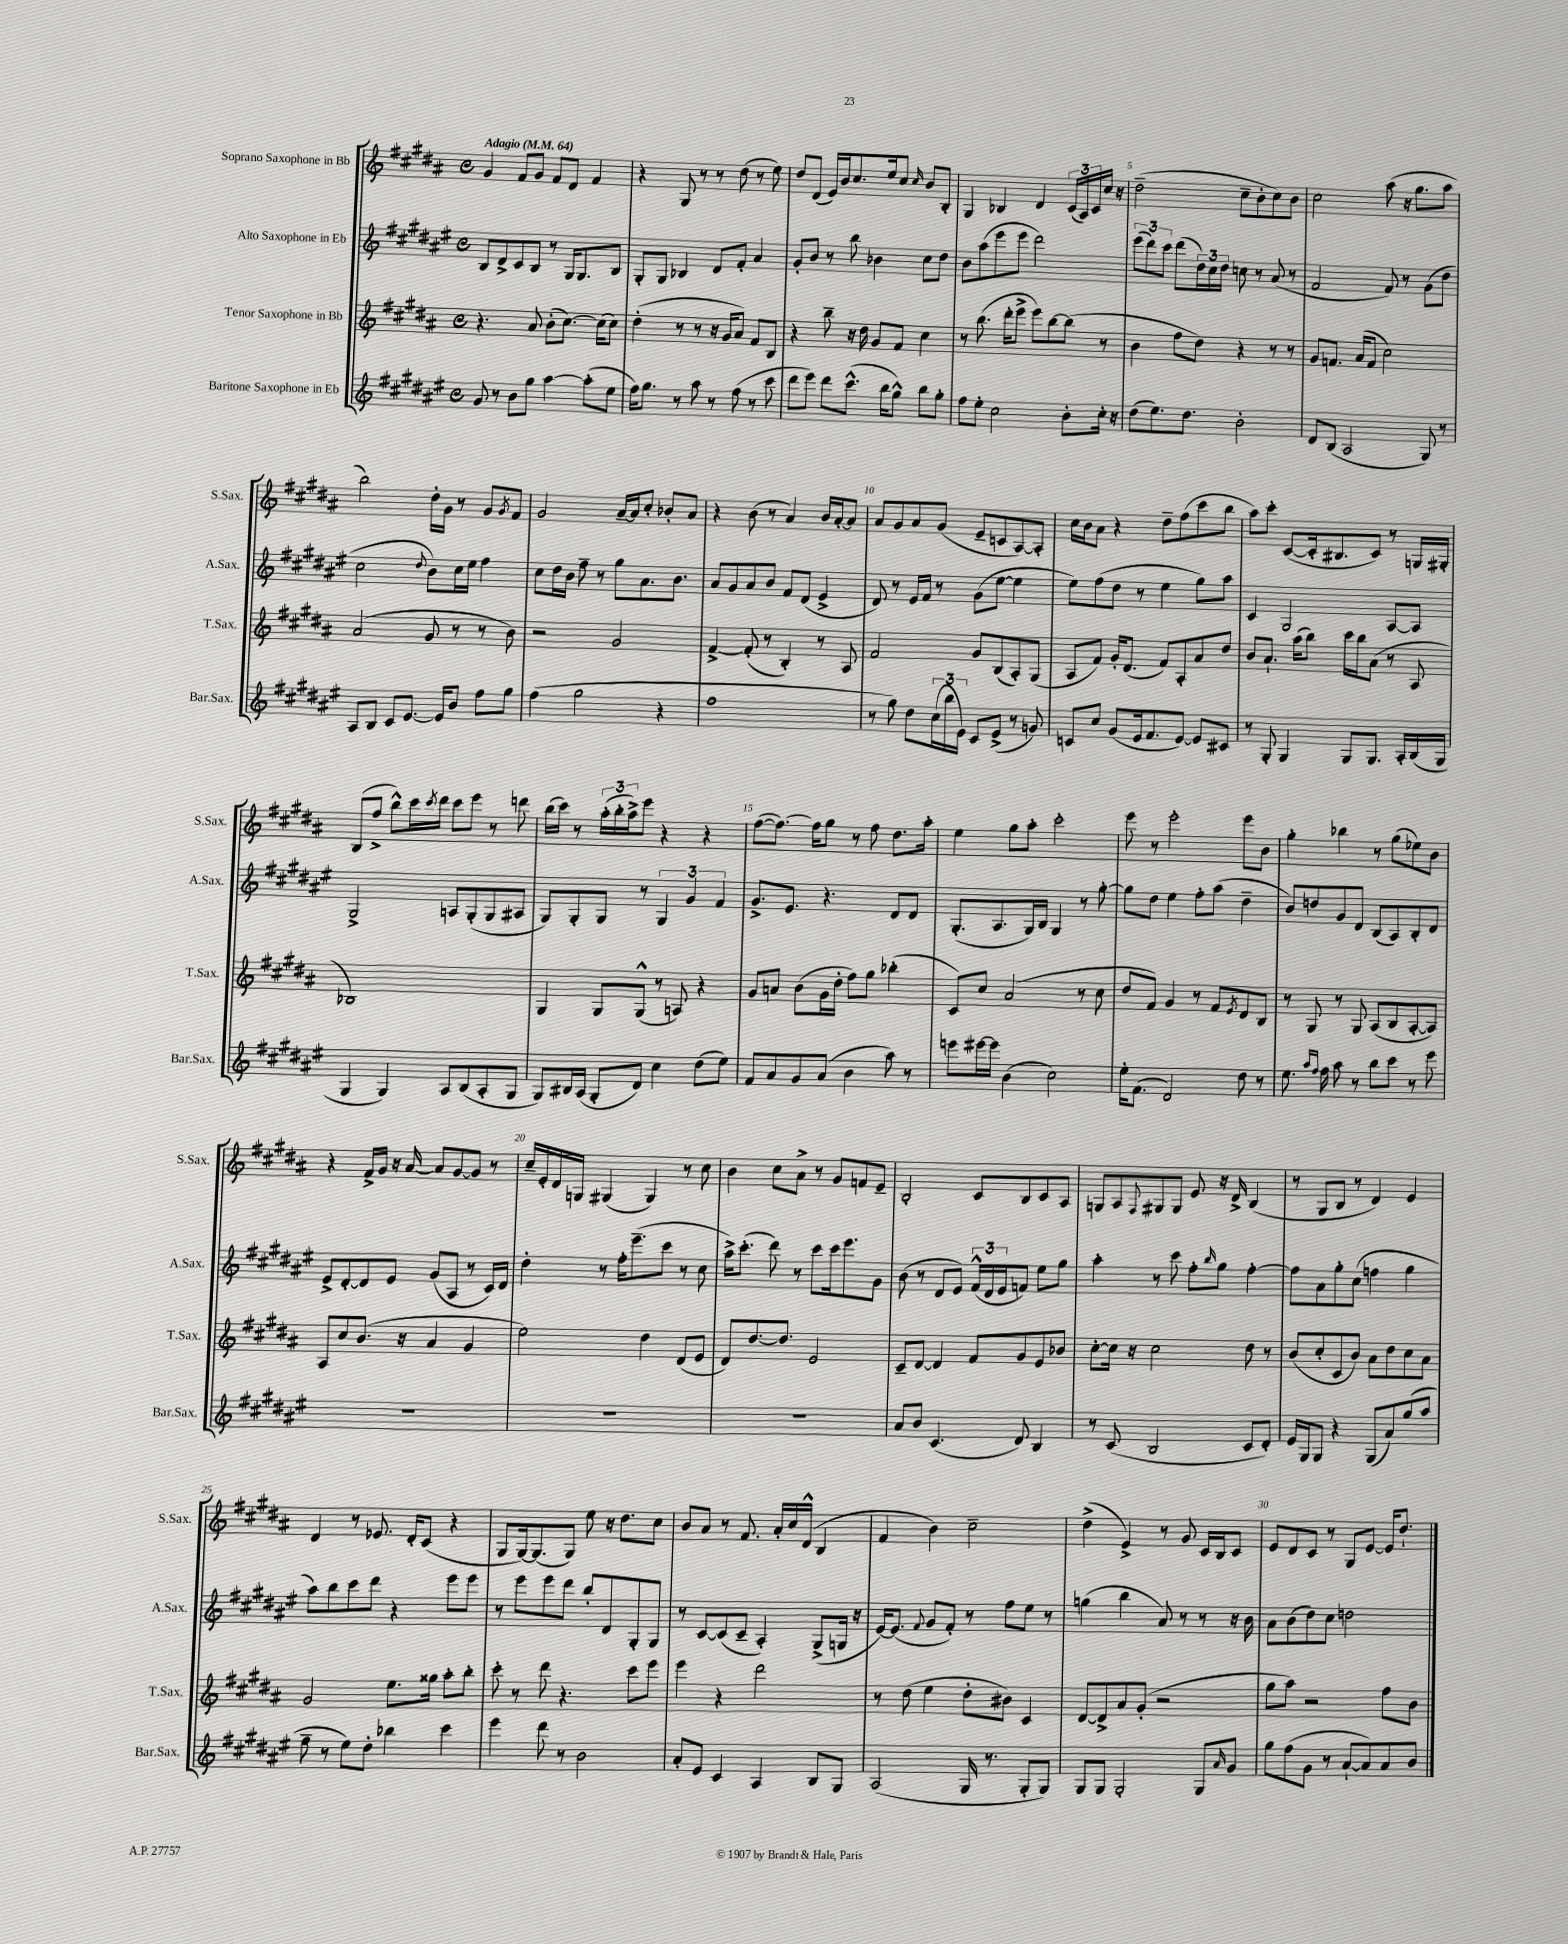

**kern	**kern	**kern	**kern
*staff4	*staff3	*staff2	*staff1
*clefG2	*clefG2	*clefG2	*clefG2
*k[f#c#g#d#a#e#]	*k[f#c#g#d#a#]	*k[f#c#g#d#a#e#]	*k[f#c#g#d#a#]
*M4/4	*M4/4	*M4/4	*M4/4
*met(c)	*met(c)	*met(c)	*met(c)
*MM64	*MM64	*MM64	*MM64
8g#	4.r	8B	4g#
8r	.	8d#^	.
8b	.	8c#	8f#
8gg#	8a#	8B	8g#
[4aa#	(8b'	8r	8f#
.	[8.cc#)	16G#	8d#
.	.	8.G#	.
(8aa#']	.	.	4f#
.	(16cc#]	.	.
8ee#	8cc#)	8B	.
=	=	=	=
16ff#)	(4dd#'	8G#'	4r
8.gg#	.	.	.
.	.	8G#	.
8r	8r	4B-	8G#
8aa#	8r	.	8r
8r	16r	8d#	8r
.	16g#	.	.
(8ff#	8a#)	8f#'	(8dd#
8r	8f#	4a#	8r
8ccc#	8B	.	8ee)
=	=	=	=
8ddd#	4r	8g#'	8dd#
8eee#)	.	8b	(8d#
8ddd#	8bb~	8r	16e)
.	.	.	16b
(8.ccc#^^	16r	8bb	8.cc#
.	16dd#	.	.
.	8g#	4b-	.
16bb	.	.	16ee
8gg#^^)	8f#	.	8cc#
.	.	.	16qqcc#
8bb	4cc#	8cc#	8b
8gg#'	.	8dd#	8B'
=	=	=	=
8ff#	8r	8b	4G#
8ee#'	(8.bb	(8aa#	.
2cc#	.	8eee#	4B-
.	16ddd#'	.	.
.	8eee^	8eee#	.
.	8eee)	2ddd#)	4d#
.	[8bb	.	.
8b'	(8bb]	.	(24c#
.	.	.	24A#)
.	.	.	24c#
16cc#'	8r	.	16cc#
16r	.	.	16r
=	=	=	=
(8dd#	4b	(12eee#	(2dd#~
.	.	12ddd#)	.
8.ee#)	.	.	.
.	.	12ccc#	.
.	8ff#	(8ddd#	.
8.dd#	.	.	.
.	8dd#)	24dd#)	.
.	.	24cc#	.
.	.	24dd#	.
2b'	4r	8cc	8cc#~
.	.	8r	8b'
.	8r	(8a#	8cc#)
.	8r	8r	8b
=	=	=	=
8d#	8g#	2f#	2cc#
(8B	8.f	.	.
2A#	.	.	.
.	(16a#	.	.
.	8f	.	.
.	2cc#)	8f#)	(8aa#
.	.	8r	16r
.	.	.	8.gg#
8G#)	.	(8g#	.
8r	.	8dd#	8aa#
=	=	=	=
8A#	(2a#	2cc#	2bb)
8B	.	.	.
8c#	.	.	.
[8.e#	.	.	.
.	.	8qqdd#	.
.	8g#	8b)	16dd#'
16e#]	.	.	16g#
8b	8r	16cc#	8r
.	.	16ee#	.
8ff#	8r	4ff#	8g#
.	.	.	8qg#
8gg#	8b)	.	8f#
=	=	=	=
(4ff#	2r	8cc#	2g#
.	.	16dd#	.
.	.	16b	.
2gg#	.	8ff#~	.
.	.	8r	.
.	2g#	8gg#	[16a#~
.	.	.	16a#]
.	.	8.a#	8cc#'
4r	.	.	8b-'
.	.	8.b	.
.	.	.	8a#
=	=	=	=
1ff#	[4f#^	8a#	4r
.	.	8g#	.
.	(8f#']	8a#	(8b
.	8r	8b	8r
.	4B')	8f#	4a#)
.	.	(8d#	.
.	8r	4e#^	16b
.	.	.	[16a#'
.	8A#	.	8a#]
=	=	=	=
8r	2f#	8d#)	8a#
8gg#)	.	8r	8g#
8dd#	.	16e#	8a#
.	.	16f#	.
(24cc#	.	8r	(8g#
24bb	.	.	.
24e#)	.	.	.
8c#	8g#	(8g#	8e~
(8e#^	(8B	[8ee#	8c
8r	8A#')	4ee#]	[8A#)
8g)	(8G#	.	8A#']
=	=	=	=
8c	8A#	8ee#)	16cc#
.	.	.	16b
8cc#	8f#)	(8ff#	8a#
(8g#	16g#'	8dd#	4r
.	(8.d#	.	.
16e#	.	8r	.
8.f#	.	.	.
.	8f#)	4ee#	8dd#~
[8e#)	8A#'	.	(8ff#
8e#]	8a#	8gg#)	8ccc#
8c#	8dd#	8aa#	8bb
=	=	=	=
8r	8b	4c#	8aa#)
8G#'	8.a#`	.	8ccc#'
4G#	.	2G#	([8c#
.	(16aa#	.	.
.	8bb)	.	16c#']
.	.	.	8.B#
8G#	16ccc#	.	.
.	16bb	.	.
8.G#	(8a#	.	8c#)
.	8r	[8A#	8r
16A#'	.	.	.
(16B	8A#	8A#]	16G
16G#	.	.	16G#'
=	=	=	=
4G#	1B-)	2G#^	(8B
.	.	.	8ff#^
4G#)	.	.	8bb^^)
.	.	.	16ccc#
.	.	.	8qccc#
.	.	.	16ddd#
8A#	.	8A	8ccc#
(8B	.	(8G#'	8eee
8A#'	.	8G#	8r
8G#	.	8A#	8ddd
=	=	=	=
8G#)	4G#	8G#)	(16bb
.	.	.	16ccc#)
16B#	.	8G#'	8r
(16A#	.	.	.
8G#'	8G#	8G#	(24aa#'
.	.	.	24bb'
.	.	.	24aa#^)
8d#)	(8G#^^	8r	8eee
4cc#	8r	6G#	4r
.	8A)	.	.
.	.	6g#	.
(8dd#	4r	.	4r
.	.	6f#	.
8ee#)	.	.	.
=	=	=	=
8f#	8g#	8.g#^	([8ff#
8a#	8a	.	8.ff#_)
.	.	8.e#	.
8g#	(8b	.	.
.	.	.	16ff#]
(8a#	16g#	4.r	8gg#
.	16dd#'	.	.
4b	8ff#)	.	8r
.	8gg#	.	8ff#
8aa#)	(4bb-'	8d#	8.dd#
8r	.	8d#	.
.	.	.	16aa#'
=	=	=	=
8eee	8c#)	(8.G#'	4ee
[16eee#	8cc#	.	.
16eee#]	.	8.A#	.
(4b	(2a#	.	8gg#
.	.	16G#)	8aa#'
.	.	16B	.
2cc#)	.	4G#	2ccc#'
.	8r	8r	.
.	8cc#	[8gg#'	.
=	=	=	=
16ee#'	8dd#	8gg#]	8eee
(8.f#	.	.	.
.	8f#)	8dd#	8r
2d#)	4g#	4ee#	2eee'
.	8r	8ff#'	.
.	8f#	(8aa#	.
.	8qe	.	.
8dd#	8d#	4dd#~	8eee
8r	8B	.	8b
=	=	=	=
8.ee#	8r	8b)	4gg#'
.	8G#	8dd	.
16qqaa#	.	.	.
16qqff#	.	.	.
16ff#	.	.	.
8aa#	8r	8g#	4bb-
8r	8G#	8d#	.
8bb	(8A#	(8B	8r
8ccc#	8B	8A#)	(8gg#
8r	[8A#'	8B'	8ee-)
8eee#	8A#])	8d#	8b
=	=	=	=
1r	8A#	8e#^	4r
.	8cc#	[8d#'	.
.	(8.b	8d#]	16f#^
.	.	.	16g#
.	.	8e#	16r
.	16r	.	[16a#
.	4a#	(8g#	8a#]
.	.	8A#	[8g#
.	4g#	8r	8g#]
.	.	16c#)	8r
.	.	16d#	.
=	=	=	=
1r	2ee)	4dd#'	16cc#~
.	.	.	16e'
.	.	.	16d#
.	.	.	16G
.	.	8r	(4G#
.	.	16ff#'	.
.	.	(8.eee#~	.
.	4dd#	.	4G#)
.	.	8ccc#	.
.	(8d#	8r	8r
.	8e	8cc#	8cc#
=	=	=	=
1r	8d#)	16aa#^)	4b
.	.	(8.ccc#'	.
.	[8.dd#	.	.
.	.	8ddd#)	8cc#
.	8.dd#]	.	.
.	.	8r	8a#^
.	2e	8ccc#	8r
.	.	16ccc#	8g#
.	.	8.eee#	.
.	.	.	8f
.	.	8g#	8e~
=	=	=	=
8a#	8c#~	(8b	2B'
8b	[8d#	8r	.
(4.c#	4d#]	8d#	.
.	.	8e#)	.
.	8f#	(24f#^^	8c#
.	.	24d#	.
.	.	24e#	.
8d#)	8g#	8f)	8B
4B	8e	8ee#	8c#
.	8b-	8gg#	8A#
=	=	=	=
8r	[8cc#'	4aa#'	8G
(8c#	16cc#]	.	8A#
.	16r	.	.
.	.	.	8qqF#
2B	2cc#	8r	8G#
.	.	8ccc#	8G#
.	.	8ff#'	8e
.	.	16qqbb	.
.	.	8gg#	16r
.	.	.	16d#^
8c#	8dd#	[4ff#'	(4B
8d#')	8r	.	.
=	=	=	=
16e#	(8b	8ff#]	8r
16G#	.	.	.
8G#	8cc#'	8a#	8G#
4r	8c#	8gg#'	8B
.	8b)	(8cc#	8r
(8G#	8a#	4ff	4d#)
8a#)	8dd#	.	.
(8gg#	8cc#	4gg#	4e
8aa#	8a#	.	.
=	=	=	=
8ff#~	2g#	8aa#)	4d#
8r	.	8bb	.
8ee#)	.	8ccc#	8r
8dd#'	.	8ddd#	8.e-
4bb-	8.ee	4r	.
.	.	.	16d#'
.	.	.	(8c#
.	16gg##	.	.
4ccc#	8aa#'	8eee#	4r
.	8bb'	8eee#	.
=	=	=	=
4eee#	8ccc#'	8r	8G#
.	8r	8eee#	[16G#)
.	.	.	(8.G#]
8ddd#	8ddd#	8eee#	.
8r	4.r	8ddd#	8G#)
2b	.	8bb'	8ee
.	.	8d#	16r
.	.	.	8.dd#
.	8ccc#	8G#'	.
.	8eee	8G#	8cc#
=	=	=	=
8a#'	4eee	8r	8b
8e#	.	[8c#	8a#
4c#	4r	(8c#]	8r
.	.	8c#~	8.f#
4A#	2ddd#	4A#')	.
.	.	.	16a#'
.	.	.	16cc#
.	.	.	(16d#^^
8B	.	(8G#^	4B
8G#	.	16G	.
.	.	16r	.
=	=	=	=
(2A#	8r	[16e#)	4f#
.	.	(8.e#]	.
.	(8dd#	.	.
.	.	8qqf#	.
.	4ee	8g#	4b)
.	.	8f#')	.
16G#	8dd#'	8r	2cc#~
8.r	.	.	.
.	8b#)	8ff#	.
8G#'	4c#	8ee#	.
8G#)	.	8r	.
=	=	=	=
8G#	[8d#	(4gg	(4dd#^
8G#	8d#^]	.	.
2G#'	8a#	4bb	4e^)
.	(8g#'	.	.
.	2r	8a#)	8r
.	.	8r	8g#
8G#	.	8r	16c#
.	.	.	16B
16qqa#	.	.	.
8g#	.	16r	8c#
.	.	16b	.
=	=	=	=
8gg#	8gg#	8a#	8e
(8ff#	8aa#)	(8b	8d#
8g#	2r	8dd#)	8c#
8r	.	8cc#	8r
[8a#`	.	2dd	8G#
8a#])	.	.	[8e
8a#	8ff#	.	16e]
.	.	.	8.dd#`
8b	8b	.	.
==	==	==	==
*-	*-	*-	*-
